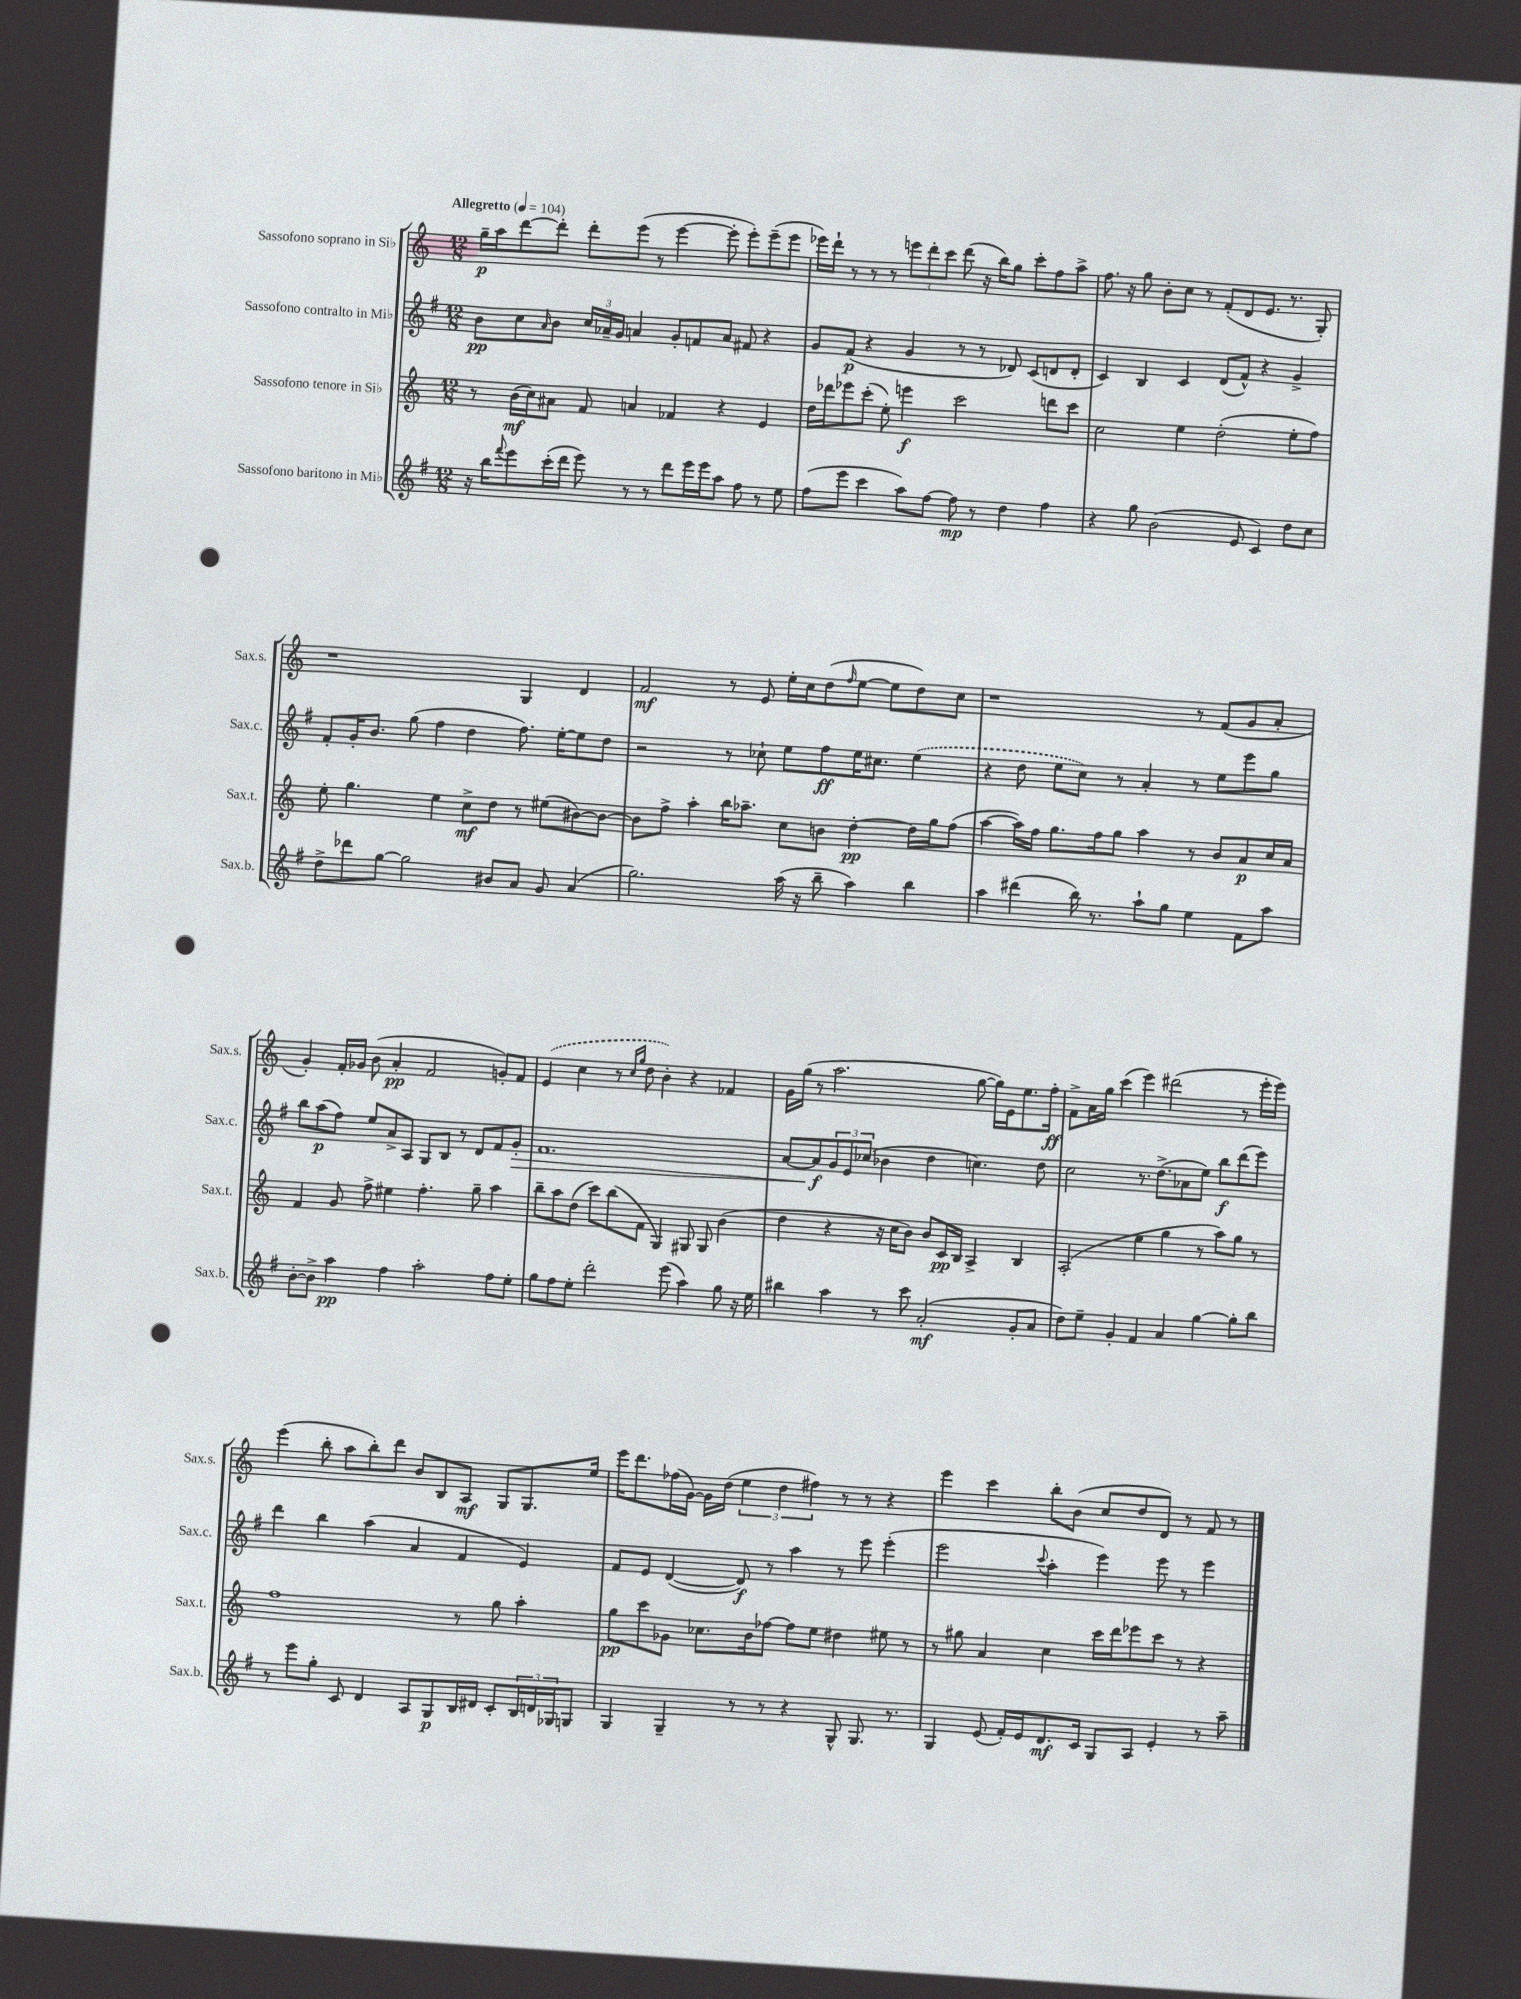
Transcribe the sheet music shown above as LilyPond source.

<<
\new StaffGroup <<
\new Staff = "s0" \with { instrumentName = "Sassofono soprano in Sib" shortInstrumentName = "Sax.s." } {
    \clef treble \key c \major \numericTimeSignature \time 12/8 \tempo "Allegretto" 4 = 104
    g''16--\p a''16 d'''8~ d'''8-. d'''8-. e'''8( r8 e'''4~ e'''8-. e'''8-.) e'''8--( e'''8 |
    ees'''16) d'''16-! r8 r8 r8 \tuplet 3/2 { e'''8 d'''8-. c'''8 } d'''8( r16 b''16) g''8 c'''8-. f''8 a''8-> |
    f''8. r16 g''8 b'8-. c''8 r8 f'8-.( d'8 e'8. r8. g8-.) |
    r1 g4 d'4 |
    f'2\mf r8 e'8 e''16-. c''16 d''8( \grace { f''16 } e''8~ e''8 d''8) c''8 |
    r1 r8 f'8( g'8 a'8-. |
    g'4-.) f'16-. ges'16 b'8( a'4-.\pp f'2 g'8-.) f'8 |
    \once \slurDashed e'4( c''4 r8 \grace { c''16 g''16 } d''8 b'4-.) r4 fes'4 |
    g'16 g''16( r8 a''2. g''8~ g''16) e'16 e''8. f''16-.\ff |
    f'8-> a'16 g''16 c'''4( e'''4) dis'''2( r8 e'''16-. e'''16) |
    e'''4( b''8-. a''8 b''8-.) d'''8 b'8 b8 a8\mf g8 g8. e''16 |
    e'''16 d'''8. fes''16( g'16~) g'16 d''16( \tuplet 3/2 { e''4 d''4 fis''4) } r8 r8 r4 |
    e'''4 c'''4 b''8-. b'8( c''8 d''8 d'8) r8 f'8 r8 \bar "|." |
}
\new Staff = "s1" \with { instrumentName = "Sassofono contralto in Mib" shortInstrumentName = "Sax.c." } {
    \clef treble \key g \major \numericTimeSignature \time 12/8
    b'8\pp c''8 \grace { a'16 } b'8 \tuplet 3/2 { c''16 aes'16-- g'16 } a'4 g'8-. f'8 a'8 fis'8 r4 |
    g'8 fis'8\p( r4 g'4 r8 r8 des'8) c'8( d'8 d'8-. |
    c'4) b4 c'4 d'8( fis'8-^) r4 g'4-> |
    fis'8-. g'16-. b'8. g''8( fis''4 d''4 fis''8.) e''16~-. e''8 d''8 |
    r2 r8 ces''8-! e''8 fis''8\ff e''16 cis''8. \once \slurDashed e''4( |
    r4 d''8 e''8 c''8) r8 a'4-. r8 e''8 e'''8 g''8 |
    b''8 a''8\p( fis''8) e''8 a'8-> a8 g8 b8 r8 d'8 fis'8 g'8-.\> |
    fis'1. |
    a'8~ a'8\f\! \tuplet 3/2 { g'8 e'8 ces''8( } bes'4 d''4 c''4.) d''8 |
    c''2 r8. d''8.->( aes'8 e''8) b''8\f d'''8( e'''8) |
    d'''4 b''4 a''4( a'4 fis'4 e'4) |
    fis'8 e'8 d'4~( d'8\f) r8 a''4 r8 e'''8 e'''4-.( |
    e'''2 \appoggiatura { c'''8 } a''4-. e'''4) e'''8 r8 e'''4 \bar "|." |
}
\new Staff = "s2" \with { instrumentName = "Sassofono tenore in Sib" shortInstrumentName = "Sax.t." } {
    \clef treble \key c \major \numericTimeSignature \time 12/8
    r8 b'16\mf( c''16) ais'8 f'8 a'4 fes'4 r4 e'4 |
    d''16 des'''16 ees'''8 c'''8-.( e''8-.) e'''4\f c'''2 d'''8 c'''8 |
    c''2 e''4 d''2-.( e''8-. f''8) |
    e''8-. g''4. e''4 c''8->\mf d''8 r8 eis''8( bis'8~) bis'8~ |
    bis'8 f''8-> a''4-. b''16 aes''8.-- c''8 b'8 d''4~-.\pp d''16 g''16 f''8( |
    a''4~ a''16) f''16 g''8. f''16 g''8 a''4 r8 b'8 a'8\p c''16 a'16 |
    f'4 g'8 f''8-> eis''4 f''4.-. g''8-- a''4 |
    b''8-- a''8 d''8( c'''8) b''8( f'8 g4) gis8 gis8 b'4( |
    d''4 r4 r16 c''16 b'8) b'8 c'16\pp b16 a4-> b4 |
    a2-.( e''4 g''4 r8 a''8) g''8 r8 |
    f''1 r8 g''8 a''4-. |
    g''8\pp c'''8 ges'8 ces''8. b'16 fes''8~ fes''8 e''8 dis''4 eis''8 r8 |
    r8 gis''8 a'4 c''4 c'''16 d'''16 ees'''8 c'''8 r8 r4 \bar "|." |
}
\new Staff = "s3" \with { instrumentName = "Sassofono baritono in Mib" shortInstrumentName = "Sax.b." } {
    \clef treble \key g \major \numericTimeSignature \time 12/8
    r16 b''16 \appoggiatura { fis'''8 } e'''8 c'''16-.( d'''16 e'''8) r8 r8 d'''8 e'''16 e'''16 a''8 fis''8 r8 e''8 |
    fis''8( e'''8 c'''4 a''8) fis''8~ fis''8\mp r8 d''4 fis''4 |
    r4 g''8 b'2( e'8 c'4) d''8 c''8 |
    d''8-> des'''8 g''8~ g''2 bis'8 a'8 g'8 a'4( |
    g''2.) a''16( r16 b''8-- a''4) b''4 |
    a''4 dis'''4( b''16) r8. a''8-! g''8 e''4 fis'8 a''8 |
    b'8~-. b'8-> a''4\pp fis''4 a''2-. fis''8 e''8-. |
    g''8 fis''8 e''8-. d'''2-. e'''8( a''4) g''8 r16 e''16 |
    bis''4 a''4 r8 c'''8 a'2-.\mf( g'8-. a'8 |
    d''8) e''8-- g'4-. fis'4 a'4 g''4~ g''8-. b''8 |
    r8 e'''8 g''8-. c'8 d'4 a8 g8\p b16 dis'16 c'8-. \tuplet 3/2 { b16 d'16 ges16 } g8 |
    g4 g4-- r8 r8 r4 g8-^ g8. r8. |
    g4 e'8( fis'16-.) e'16 d'8.\mf c'16 g8 a8 e'4-. r8 a''8-- \bar "|." |
}
>>
>>
\layout { \context { \Score \remove "Bar_number_engraver" } }
